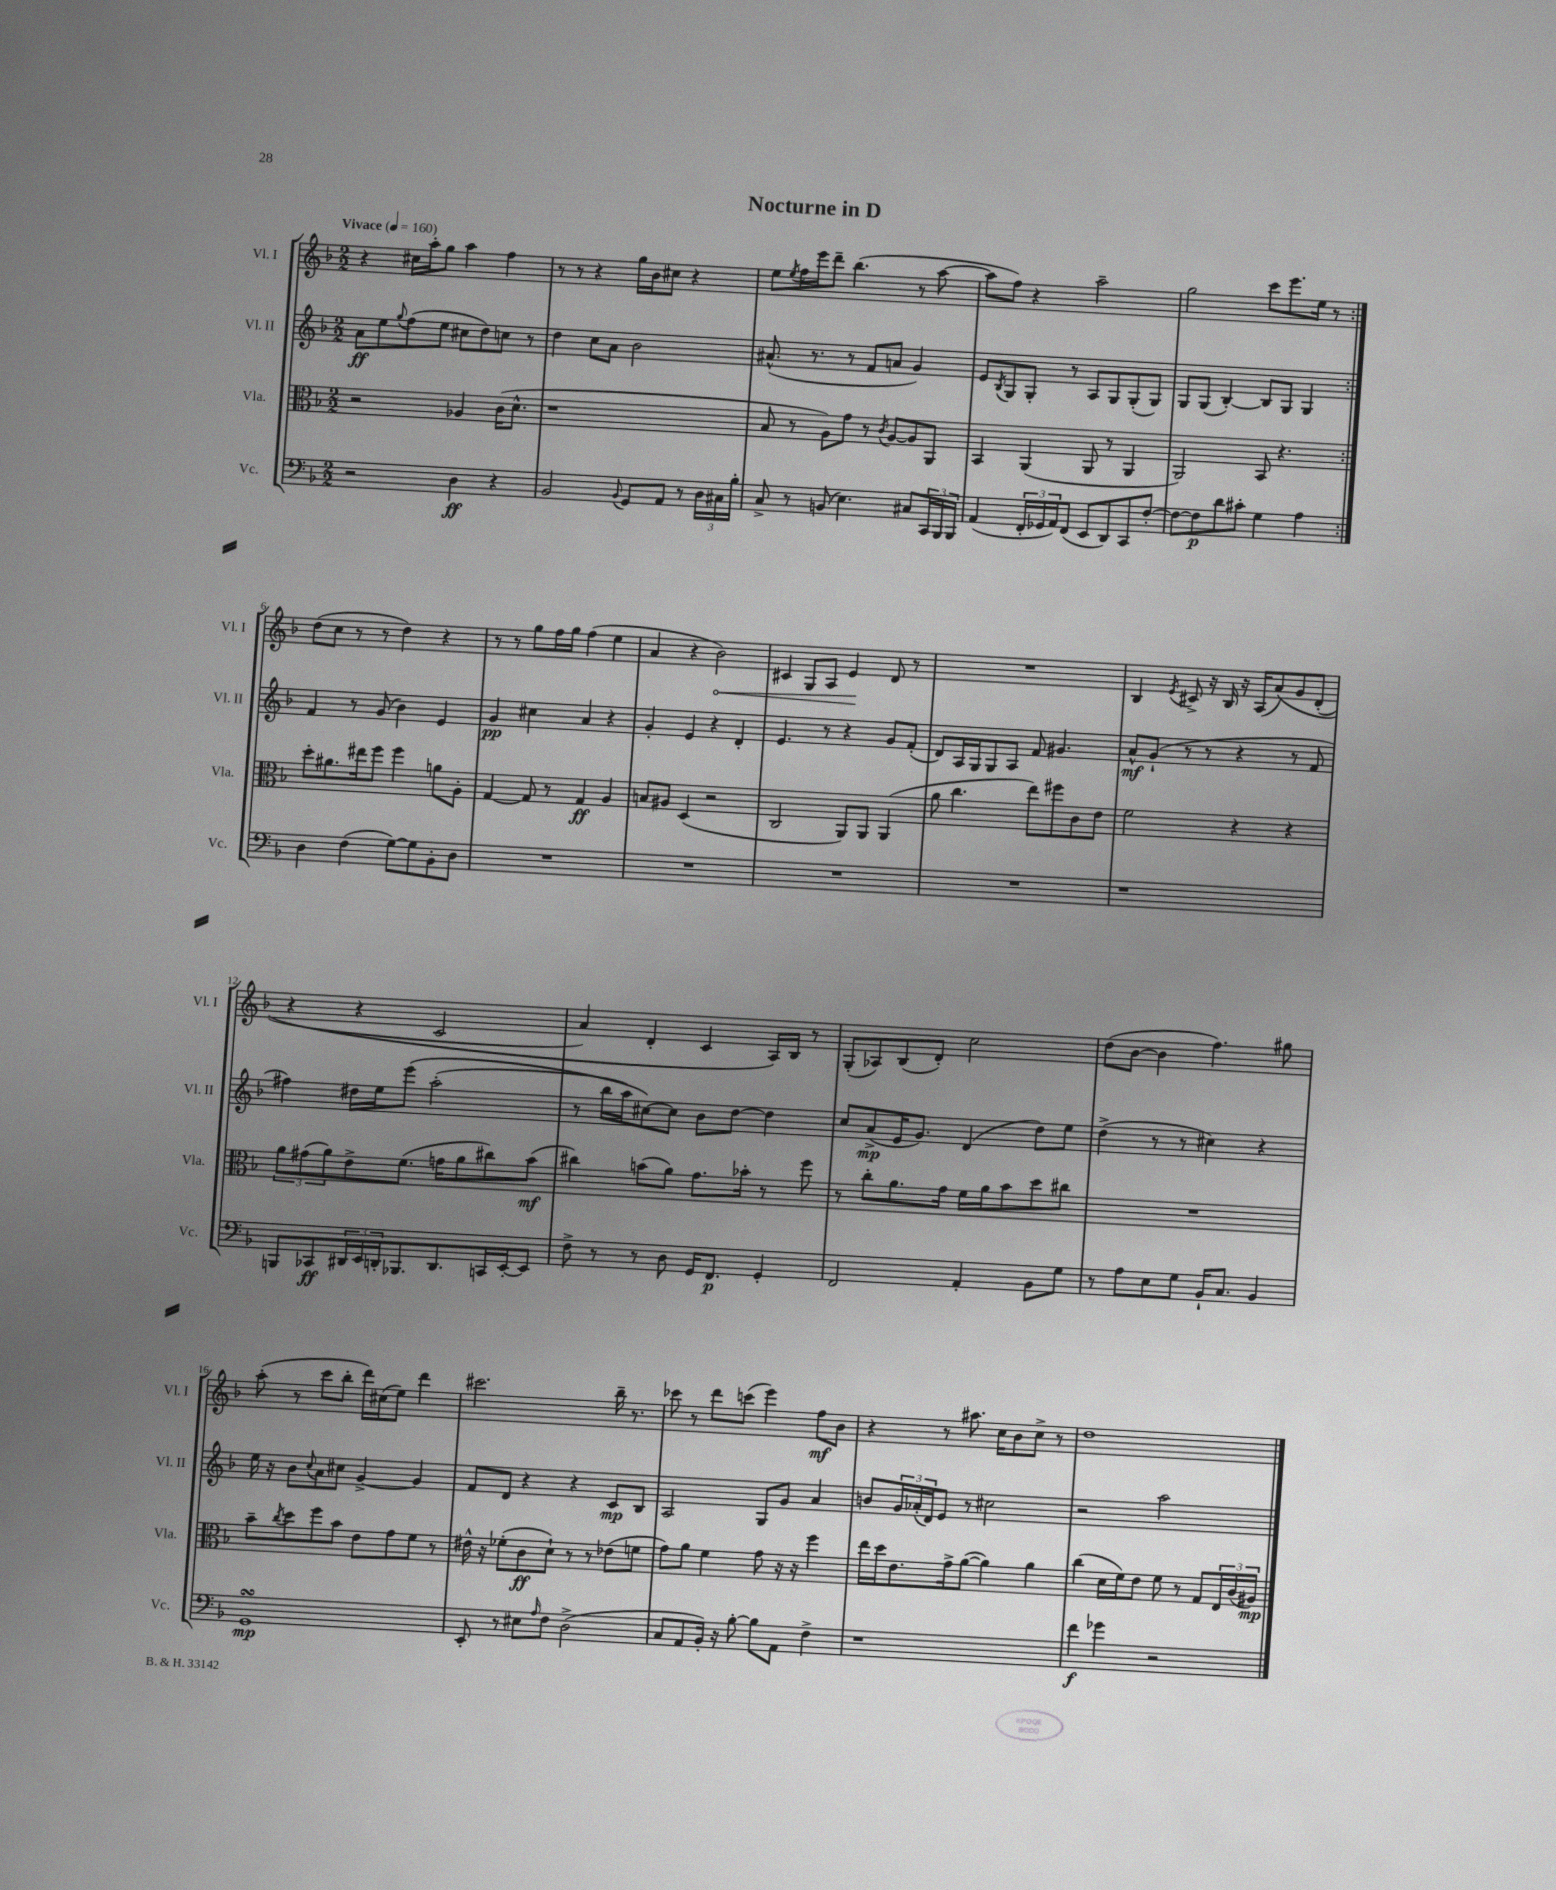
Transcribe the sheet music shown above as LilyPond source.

\header { title = "Nocturne in D" }
<<
\new StaffGroup <<
\new Staff = "s0" \with { instrumentName = "Vl. I" shortInstrumentName = "Vl. I" } {
    \clef treble \key f \major \numericTimeSignature \time 2/2 \tempo "Vivace" 4 = 160
    \repeat volta 2 { r4 cis''16 a''16-. g''8 a''4 f''4 |
    r8 r8 r4 g''16 bes'16 cis''8 r4 |
    e''8 \acciaccatura { e''8 } f''16 e'''16 d'''8-- bes''4.( r8 a''8~ |
    a''8 f''8) r4 a''2-- |
    g''2 c'''8 e'''8. e''16 r8 | }
    d''8( c''8 r8 r8 d''4) r4 |
    r8 r8 g''8 f''16 g''16 f''4( e''4 |
    a'4 r4 \once \override Hairpin.circled-tip = ##t bes'2\<) |
    cis'4 g8 a8 e'4\! d'8 r8 |
    R1 |
    bes4 \acciaccatura { e'8 } cis'8-> r16 bes16 r16 a16( a'8)\( g'8 d'8-.( |
    r4 r4 c'2 |
    a'4) d'4-. c'4 a16\) bes16 r8 |
    g8-.( aes8) bes8( d'8-.) c''2 |
    d''8( bes'8~ bes'4 f''4.) gis''8 |
    a''8-.( r8 c'''8 bes''8-. d'''16) cis''16( e''8) d'''4 |
    cis'''2. bes''16-- r8. |
    ces'''8 r8 d'''8 c'''8( e'''4) f''8\mf bes'8 |
    r4 r8 ais''8. c''16 bes'8 c''8-> r8 |
    d''1 \bar "|." |
}
\new Staff = "s1" \with { instrumentName = "Vl. II" shortInstrumentName = "Vl. II" } {
    \clef treble \key f \major \numericTimeSignature \time 2/2
    \repeat volta 2 { a'8\ff e''8 \appoggiatura { g''8 } f''8( e''8 cis''8 d''8) c''8 r8 |
    d''4 c''8 a'8 bes'2 |
    ais'8.-^( r8. r8 f'8 a'8 g'4) |
    e'8 \acciaccatura { bes8 } g8 g8-. r8 a8 g8 g8-.( g8) |
    g8 g8( bes4~-.) bes8 g8 g4 | }
    f'4 r8 g'8( bes'4) e'4 |
    g'4\pp cis''4 a'4 r4 |
    g'4-. e'4 r4 d'4-. |
    e'4. r8 r4 g'8 f'8-.( |
    d'8) a16 g16 g8 a8 f'8 gis'4. |
    a'8-^\mf g'8-!( r8 r8 r4 r8 f'8 |
    fis''4) dis''16 e''16 e'''8\( a''2-.( |
    r8 bes''16 a''16) cis''8~\) cis''8 bes'8 d''8~ d''4 |
    c''8 a'8->\mp( e'16 g'8.) d'4( d''8) e''8 |
    d''4->( r8 r8 cis''4) r4 |
    e''16 r16 bes'8 \appoggiatura { c''8 } a'8 cis''8 g'4~-> g'4 |
    f'8 d'8 r4 r4 c'8\mp bes8 |
    a2 g8 g'8 a'4 |
    b'8 \tuplet 3/2 { g'16 aes'16-.( d'16) } e'8 r8 cis''2 |
    r2 a''2 \bar "|." |
}
\new Staff = "s2" \with { instrumentName = "Vla." shortInstrumentName = "Vla." } {
    \clef alto \key f \major \numericTimeSignature \time 2/2
    \repeat volta 2 { r2 aes4 c'16( d'8.-^ |
    r1 |
    bes8 r8 a8) g'8 r8 \acciaccatura { c'8 } a8~ a8 a,8 |
    bes,4 a,4( a,8 r8 a,4 |
    a,2) bes,8 r4. | }
    d''8-. ais'8. eis''16 f''8 f''4 a'8 a8-. |
    g4~ g8 r8 g4\ff a4 |
    b8 ais8 d4( r2 |
    c2 a,8) a,8 a,4( |
    a'8 c''4. e''8) fis''8 c'8 e'8 |
    f'2 r4 r4 |
    \tuplet 3/2 { a'8 gis'8( a'8) } e'8-> f'8.( g'16 a'8 cis''8) bes'8\mf( |
    cis''4) b'8( a'8) g'8. bes'16-. r8 f''8 |
    r8 c''8-. a'8. g'16 f'16 a'16 bes'8 d''8 cis''8 |
    R1 |
    bes'8-- \acciaccatura { c''8 } d''8 f''8 bes'8 e'8 g'8 f'8 r8 |
    eis'16-^ r16 fes'8-.( c'8\ff d'8-!) r8 r8 ees'8( f'8 |
    g'8) a'8 f'4 g'8 r16 r16 f''4 |
    e''16 d''16 e'8. g'16-> a'8~( a'4) a'4 |
    c''4( d'16 f'16) e'8 f'8 r8 g8 \tuplet 3/2 { e16 c'16( ais16\mp) } \bar "|." |
}
\new Staff = "s3" \with { instrumentName = "Vc." shortInstrumentName = "Vc." } {
    \clef bass \key f \major \numericTimeSignature \time 2/2
    \repeat volta 2 { r2 d4\ff r4 |
    bes,2 \appoggiatura { bes,8 } g,8 a,8 r8 \tuplet 3/2 { d16 cis16 bes16-. } |
    c8-> r8 b,8( e4.) cis8 \tuplet 3/2 { c,16 bes,,16 bes,,16 } |
    a,4( \tuplet 3/2 { f,16-. ges,16 a,16) } f,8( e,8 d,8) c,8 f8~-. |
    f8~ f8\p d'8 cis'8-. g4 a4 | }
    d4 f4( g8~) g8 bes,8-. d8 |
    R1 |
    R1 |
    R1 |
    R1 |
    r1 |
    b,,8 ces,8\ff \tuplet 3/2 { dis,16 e,16 d,16-. } bes,,8. d,8. c,16 e,16~-. e,8 |
    f8-> r8 r8 d8 g,16 f,8.\p g,4-. |
    f,2 a,4-. bes,8 g8 |
    r8 a8 e8 g8 bes,16-! c8. bes,4 |
    g,1\turn\mp |
    e,8-. r8 eis8 \grace { a16 } f8 d2->( |
    c8 a,8 bes,16-.) r16 bes8~-. bes8 a,8 f4-> |
    r1 |
    f'4\f ges'4 r2 \bar "|." |
}
>>
>>
